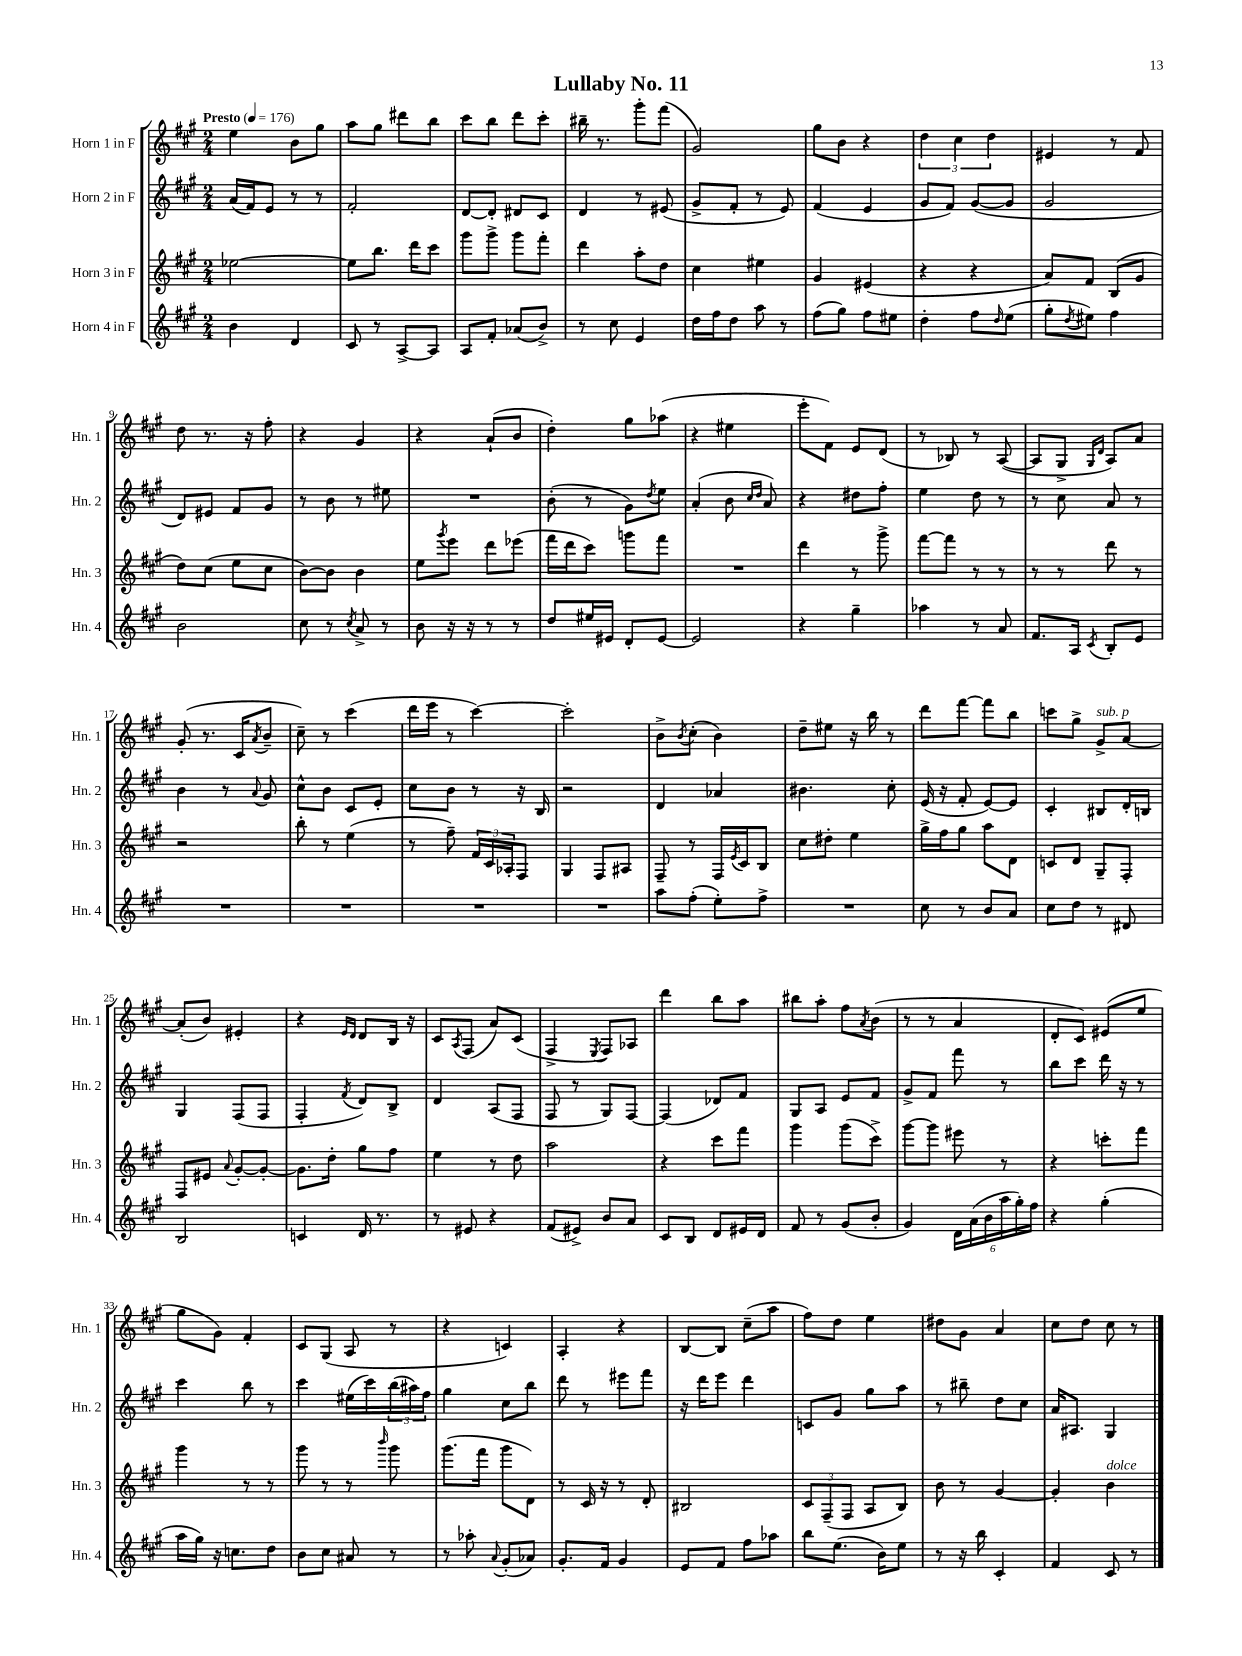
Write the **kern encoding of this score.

**kern	**kern	**kern	**kern
*staff4	*staff3	*staff2	*staff1
*clefG2	*clefG2	*clefG2	*clefG2
*k[f#c#g#]	*k[f#c#g#]	*k[f#c#g#]	*k[f#c#g#]
*M2/4	*M2/4	*M2/4	*M2/4
*MM176	*MM176	*MM176	*MM176
4b	[2ee-	(16a	4ee
.	.	16f#)	.
.	.	8e	.
4d	.	8r	8b
.	.	8r	8gg#
=	=	=	=
8c#	8ee-]	2f#'	8aa
8r	8.bb	.	8gg#
[8A^	.	.	8ddd#
.	16ddd	.	.
8A]	8ccc#	.	8bb
=	=	=	=
8A	8ggg#	[8d	8ccc#
8f#'	8ggg#^	8d']	8bb
(8a-	8ggg#	8d#	8ddd
8b^)	8fff#'	8c#	8ccc#'
=	=	=	=
8r	4ddd	4d	16bb#~
.	.	.	8.r
8cc#	.	.	.
4e	8aa'	8r	8ggg#'
.	8dd	(8e#	(8fff#
=	=	=	=
16dd	4cc#	8g#^	2g#)
16ff#	.	.	.
8dd	.	8f#'	.
8aa	4ee#	8r	.
8r	.	8e)	.
=	=	=	=
(8ff#	4g#	(4f#	8gg#
8gg#)	.	.	8b
8ff#	(4e#	4e	4r
8ee#	.	.	.
=	=	=	=
4dd'	4r	8g#	6dd
.	.	8f#)	.
.	.	.	6cc#
8ff#	4r	([8g#	.
.	.	.	6dd
16qqdd	.	.	.
(8ee	.	8g#]	.
=	=	=	=
8gg#'	8a)	2g#	4e#
8qdd	.	.	.
8ee#)	8f#	.	.
4ff#	(8B	.	8r
.	8g#	.	8f#
=	=	=	=
2b	8dd)	8d)	8dd
.	(8cc#	8e#	8.r
.	8ee	8f#	.
.	.	.	16r
.	8cc#	8g#	8ff#'
=	=	=	=
8cc#	[8b)	8r	4r
8r	8b]	8b	.
8qcc#	.	.	.
8a^	4b	8r	4g#
8r	.	8ee#	.
=	=	=	=
8b	8ee	2r	4r
.	8qggg#	.	.
16r	8eee	.	.
16r	.	.	.
8r	8ddd	.	(8a`
8r	(8eee-	.	8b
=	=	=	=
8dd	16fff#	(8b'	4dd')
.	16ddd	.	.
16ee#	8ccc#)	8r	.
16e#	.	.	.
8d'	8ggg	8g#)	8gg#
.	.	8qdd	.
[8e#	8fff#	8ee	(8aa-
=	=	=	=
2e#]	2r	(4a'	4r
.	.	8b	4ee#
.	.	16qqcc#	.
.	.	16qqdd	.
.	.	8a)	.
=	=	=	=
4r	4ddd	4r	8eee'
.	.	.	8f#)
4gg#~	8r	8dd#	8e
.	8ggg#^	8ff#'	(8d
=	=	=	=
4aa-	[8fff#	4ee	8r
.	8fff#]	.	8B-)
8r	8r	8dd	8r
8a	8r	8r	([8A
=	=	=	=
8.f#	8r	8r	8A]
.	8r	8cc#	8G#^
16A	.	.	.
.	.	.	16qqG#
8qc#	.	.	16qqd
8B'	8ddd	8a	8A)
8e	8r	8r	8a
=	=	=	=
2r	2r	4b	(8g#'
.	.	.	8.r
.	.	8r	.
.	.	.	16c#
.	.	8qqa	8qa
.	.	8g#	8b~
=	=	=	=
2r	8bb'	8cc#^^	8cc#~)
.	8r	8b	8r
.	(4ee	8c#	(4ccc#
.	.	8e'	.
=	=	=	=
2r	8r	8cc#	16ddd
.	.	.	16eee
.	8ff#~)	8b	8r
.	24f#	8r	[4ccc#)
.	24c#	.	.
.	24A-'	.	.
.	8F#	16r	.
.	.	16B	.
=	=	=	=
2r	4G#	2r	2ccc#']
.	8F#	.	.
.	8A#	.	.
=	=	=	=
8aa	8F#~	4d	8b^
.	.	.	8qb
(8ff#'	8r	.	(8cc#'
8ee')	16F#	4a-	4b)
.	8qe	.	.
.	16c#	.	.
8ff#^	8B	.	.
=	=	=	=
2r	8cc#	4.b#	8dd~
.	8dd#'	.	8ee#
.	4ee	.	16r
.	.	.	16bb
.	.	8cc#'	8r
=	=	=	=
8cc#	16gg#^	(16e	8ddd
.	16ff#	16r	.
8r	8gg#	8f#'	[8fff#
8b	8aa	[8e)	8fff#]
8a	8d	8e]	8bb
=	=	=	=
8cc#	8c	4c#'	8ccc
8dd	8d	.	8gg#^
8r	8G#~	8B#	8g#^
8d#	8F#'	16d'	[8a
.	.	16B	.
=	=	=	=
2B	8F#	4G#	(8a']
.	8e#	.	8b)
.	8qqa	.	.
.	[8g#'	(8F#	4e#'
.	8g#'_	8F#	.
=	=	=	=
4c	8.g#]	4F#'	4r
.	16dd'	.	.
.	.	.	16qqe
.	.	8qf#	16qqd
16d	8gg#	8d)	8d
8.r	.	.	.
.	8ff#	8B^	16B
.	.	.	16r
=	=	=	=
8r	4ee	4d	8c#
.	.	.	8qA
8e#	.	.	(8F#
4r	8r	(8A	8a)
.	8dd	8F#	(8c#
=	=	=	=
(8f#	2aa	8F#	4F#^
8e#^)	.	8r	.
.	.	.	8qE
8b	.	8G#)	8F#)
8a	.	[8F#	8A-
=	=	=	=
8c#	4r	(4F#]	4ddd
8B	.	.	.
8d	8ccc#	8d-)	8bb
16e#	8fff#	8f#	8aa
16d	.	.	.
=	=	=	=
8f#	4ggg#	8G#	8bb#
8r	.	8A	8aa'
(8g#	(8ggg#	8e	8ff#
.	.	.	8qa
8b'	8ccc#^)	8f#	(8b
=	=	=	=
4g#)	[8ggg#	8g#^	8r
.	8ggg#]	8f#	8r
24d	8eee#	8fff#	4a
(24a	.	.	.
24b	.	.	.
24aa	8r	8r	.
24gg#')	.	.	.
24ff#	.	.	.
=	=	=	=
4r	4r	8bb	8d'
.	.	8ccc#	8c#)
(4gg#'	8ccc'	16ddd	(8e#
.	.	16r	.
.	8fff#	8r	8ee
=	=	=	=
16aa	4ggg#	4ccc#	8gg#
16gg#)	.	.	.
16r	.	.	8g#)
8.cc	.	.	.
.	8r	8bb	4f#'
8dd	8r	8r	.
=	=	=	=
8b	8ggg#	4ccc#	8c#
8cc#	8r	.	(8G#
8a#	8r	(16ee#	8A
.	.	16ccc#)	.
.	16qqbbb	.	.
8r	8ggg#	(24bb	8r
.	.	24aa#)	.
.	.	24ff#	.
=	=	=	=
8r	(8.ggg#	4gg#	4r
8aa-'	.	.	.
.	16fff#	.	.
8qqa	.	.	.
(8g#'	8ggg#	8cc#	4c)
8a-)	8d)	8bb	.
=	=	=	=
8.g#'	8r	8ddd	4A'
.	16c#	8r	.
16f#	16r	.	.
4g#	8r	8eee#	4r
.	8d'	8fff#	.
=	=	=	=
8e	2B#	16r	[8B
.	.	16ddd	.
8f#	.	8eee	8B]
8ff#	.	4ddd	(8cc#~
8aa-	.	.	8aa
=	=	=	=
8bb	12c#	8c	8ff#)
.	(12F#~	.	.
(8.ee	.	8g#	8dd
.	12F#	.	.
.	8A	8gg#	4ee
16b)	.	.	.
8ee	8B)	8aa	.
=	=	=	=
8r	8b	8r	8dd#
16r	8r	8bb#~	8g#
16bb	.	.	.
4c#'	[4g#	8dd	4a
.	.	8cc#	.
=	=	=	=
4f#	4g#']	16a	8cc#
.	.	8.A#	.
.	.	.	8dd
8c#	4b	4G#	8cc#
8r	.	.	8r
==	==	==	==
*-	*-	*-	*-
